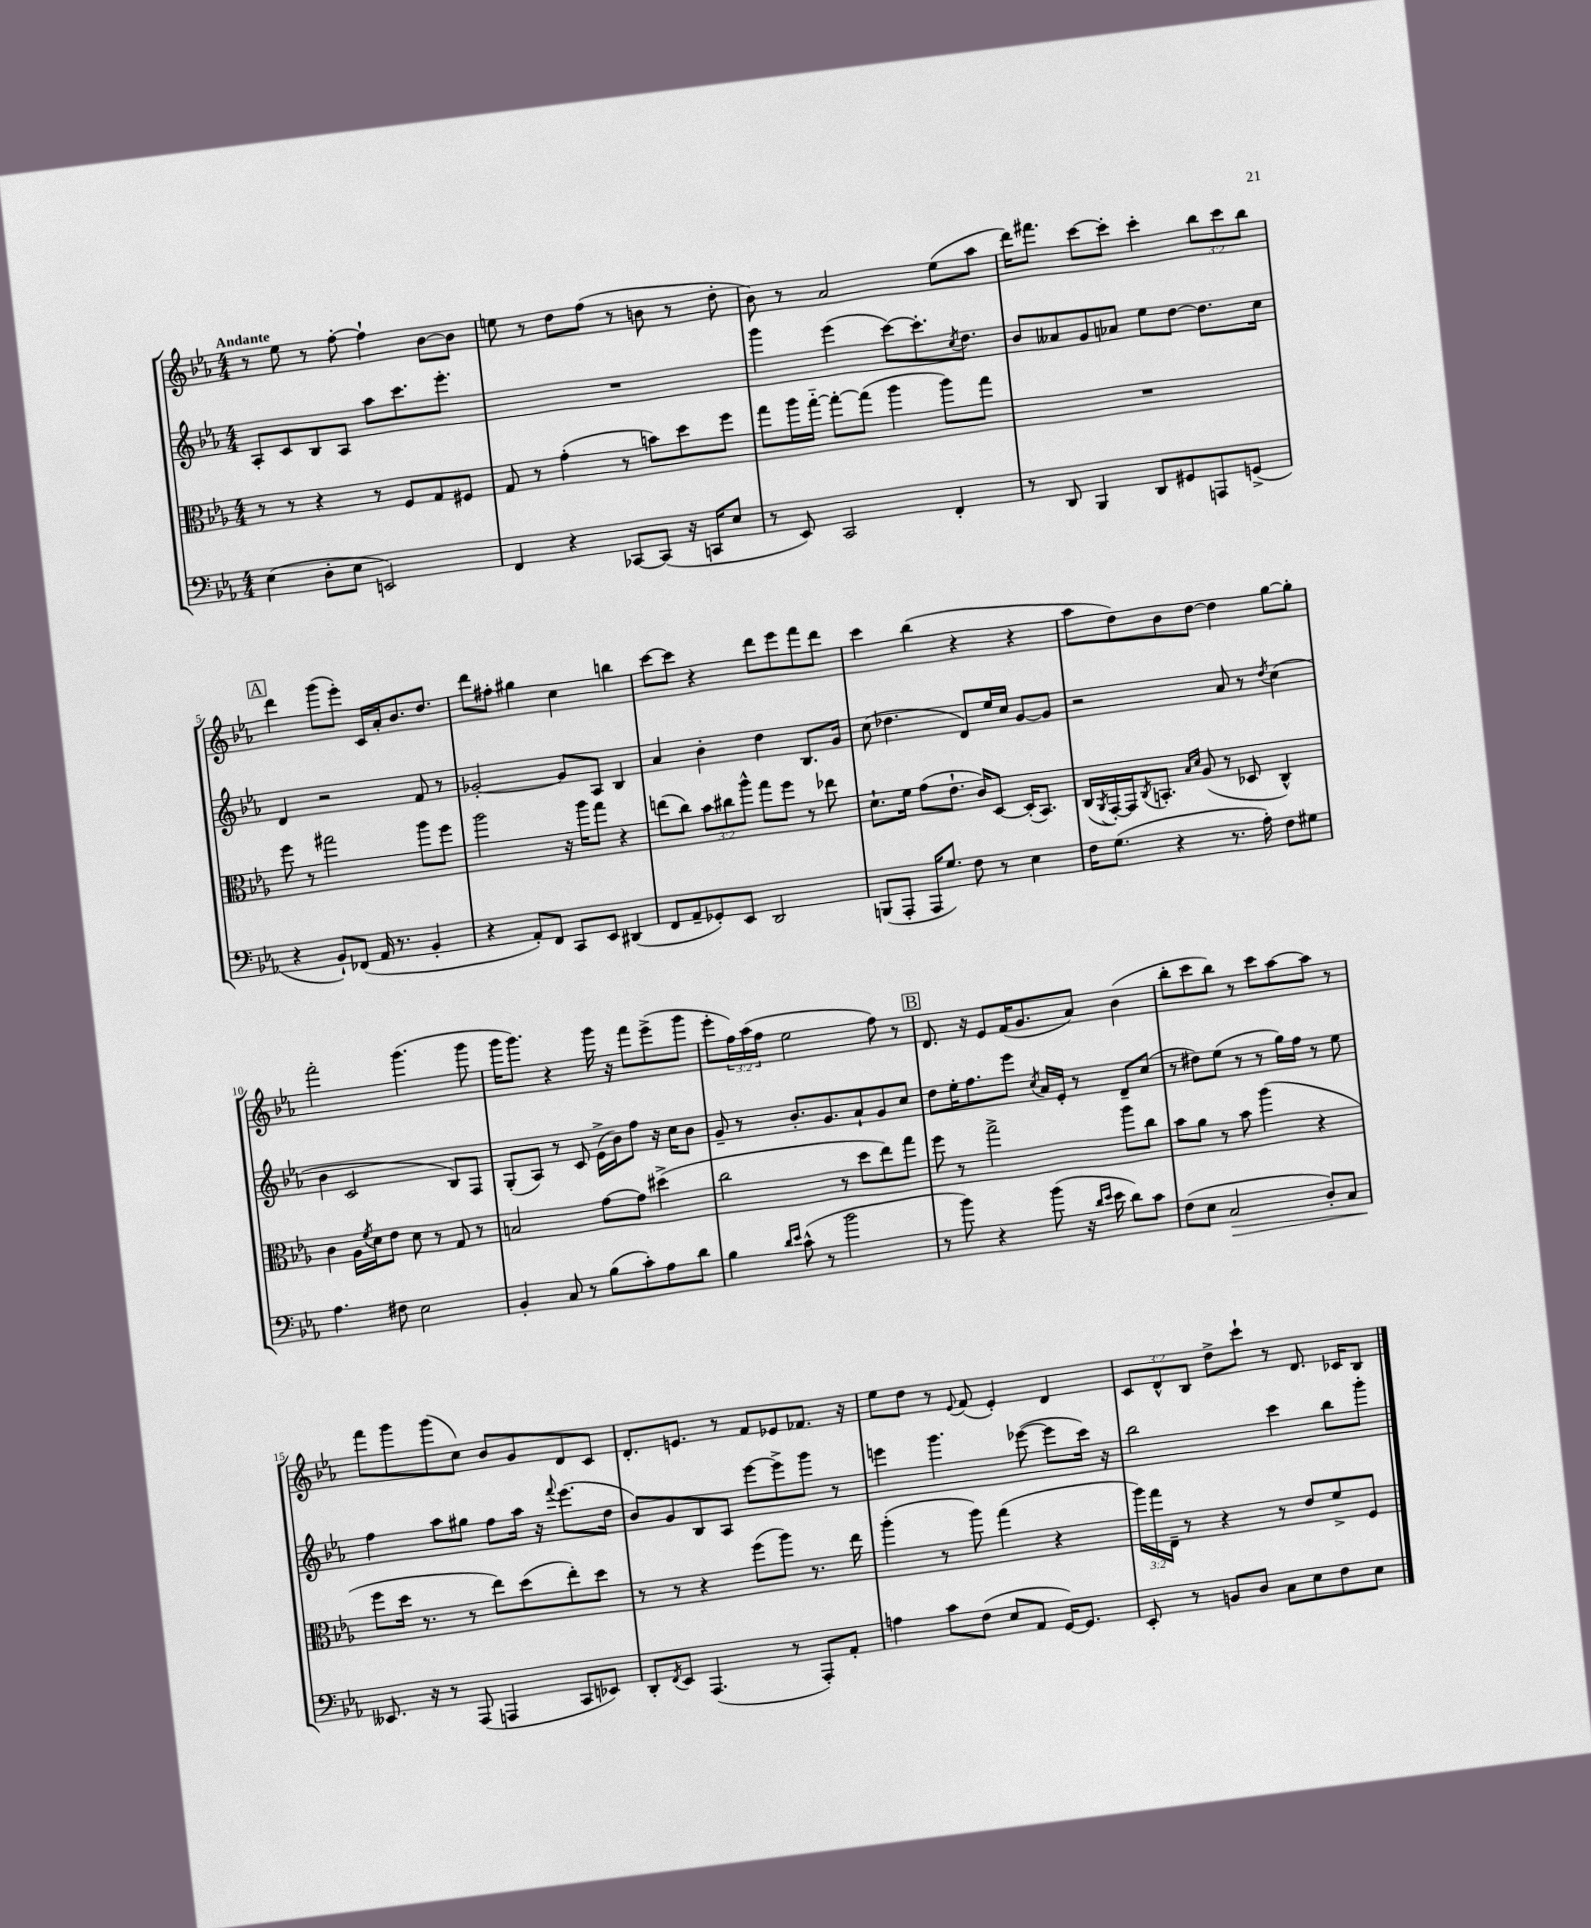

**kern	**kern	**kern	**kern
*staff4	*staff3	*staff2	*staff1
*clefF4	*clefC3	*clefG2	*clefG2
*k[b-e-a-]	*k[b-e-a-]	*k[b-e-a-]	*k[b-e-a-]
*M4/4	*M4/4	*M4/4	*M4/4
(4E-	8r	8A-'	8r
.	8r	8c	8ee-
8D'	4r	8B-	8r
8E-	.	8A-	[8ff'
2EE)	8r	8aa-	4ff`]
.	8F	8.ccc	.
.	8G	.	[8b-
.	.	8.eee-'	.
.	8F#	.	8b-]
=	=	=	=
4FF	8G	1r	8ee
.	8r	.	8r
4r	(4g'	.	8dd
.	.	.	(8ff
[8CC-	8r	.	8r
(8CC-]	8b)	.	8b
16r	8dd	.	8r
16CC	.	.	.
8E-	8ff	.	8dd'
=	=	=	=
8r	8gg	4ggg	8b-)
8EE-)	16aa-	.	8r
.	[16gg'~	.	.
2CC	8gg'_	(4eee-	2a-
.	(8gg]	.	.
.	4aa-	[8ccc)	.
.	.	8.ccc']	.
4FF'	8aa-)	.	(8ee-
.	.	8qcc	.
.	.	8.dd	.
.	8gg	.	8aa-
=	=	=	=
8r	1r	8b-	16ddd)
.	.	.	8.fff#
8DD	.	8a--	.
4BBB-	.	8g	[8ccc
.	.	8a-	8ccc']
8DD	.	8ee-	4ccc'
8GG#	.	[8dd	.
8AAA	.	8.dd]	12bb-
.	.	.	12ccc
(8GG^	.	.	.
.	.	.	12bb-
.	.	16cc	.
=	=	=	=
4r	8ff	4d	4ddd
.	8r	.	.
8BB-`)	2gg#	2r	(8ggg
(8FF-	.	.	8eee-')
16AA-	.	.	16c
8.r	.	.	16a-'
.	.	.	8.b-
4BB-'	8aa-	8f	.
.	.	.	8.dd
.	8ff	8r	.
=	=	=	=
4r	2aa-	[2g-'	8ddd
.	.	.	8ff#'
8AA-')	.	.	4gg#
8FF	.	.	.
8CC	16r	8g-]	4cc
.	16aa-	.	.
8EE-	8gg	8A-	.
(4DD#	4r	4B-	4bb
=	=	=	=
8FF	(8ee	4a-	[8ccc
8AA-~	8cc)	.	8ccc]
8GG-')	12b-	4b-'	4r
.	12cc#	.	.
8EE-	.	.	.
.	12aa-^^	.	.
2DD	8gg	4dd	8ddd
.	8ff	.	8eee-
.	8r	8.B-	8fff
.	8ee-	.	8ddd
.	.	16g	.
=	=	=	=
(8BBB	8.d`	(8cc	4ccc
8AAA-'	.	4.dd-	.
.	16f	.	.
16AAA-	(8g	.	(4bb-
8.G)	.	.	.
.	8.e-`	.	.
8F	.	8d)	4r
.	16c)	.	.
8r	[8D	16ee-	.
.	.	16cc	.
4E-	(16D']	[8g	4r
.	8.BB-)	.	.
.	.	8g]	.
=	=	=	=
16F	(16C	2r	8aa-
.	8qAA-	.	.
(8.G	[16GG')	.	.
.	16GG]	.	8dd)
.	8qC	.	.
.	8.BB'	.	.
4r	.	.	8b-
.	16qqB-	.	.
.	16qqd	.	.
.	(8A-	.	[8dd
8.r	8r	8a-	4dd]
.	8D-	8r	.
16A-')	.	.	.
.	.	8qdd	.
8F	4C^^)	(4cc	[8gg
8G#	.	.	8gg']
=	=	=	=
4.A-	4c	4b-	2fff'
.	16A-	2c	.
.	8qf	.	.
.	16d	.	.
8F#	8e-	.	.
2E-	8d	.	(4.ggg
.	8r	.	.
.	8G	8B-)	.
.	8r	8F	8ggg
=	=	=	=
4BB-'	2B	(8G'	16ggg
.	.	.	8.ggg)
.	.	8A-)	.
8C	.	8r	4r
8r	.	8c	.
(8B-	[8g	(16e-^	16ggg
.	.	16b-)	16r
8c')	8g]	8ff	8fff
8A-	(4dd#^	16r	(8eee-^
.	.	16cc	.
8d	.	8b-	8ggg
=	=	=	=
4B-	2cc	8g~	8eee-'
.	.	8r	24ff)
.	.	.	(24aa-
.	.	.	24ff
16qqd	.	.	.
16qqe-	.	.	.
(8c^^	.	8.b-'	2ee-
8r	.	.	.
.	.	8.g	.
2b-	8r	.	.
.	8dd	8a-`	.
.	8ee-)	8g	8ff)
.	8gg	8cc	8r
=	=	=	=
8r	8ff	8dd	8.d
8b-)	8r	16ee-'	.
.	.	8.ff	16r
4r	2gg^	.	8e-
.	.	8eee-	(16f
.	.	.	8.g
.	.	8qcc	.
(8b-	.	16a-	.
.	.	16e-'	.
16r	.	8r	8a-)
16qqd	.	.	.
16qqe-	.	.	.
16e-	.	.	.
8d)	8aa-	8d~	(4b-
8c	8cc	(8cc	.
=	=	=	=
(8F	8b-	8r	8bb-'
8E-	8a-	8dd#)	8ccc
2C	8r	(8ee-	8bb-)
.	8b-	8r	8r
.	(4aa-	8r	8ccc
.	.	16gg)	[8aa-
.	.	16ff	.
8D')	4r	8r	8aa-]
8C	.	8ee-	8r
=	=	=	=
8.EE--	8ff	4ff	8fff
.	16dd	.	8ggg
16r	8.r	.	.
8r	.	8aa-	(8ggg
(8AAA-	8r	8gg#	8cc)
4AAA	8ee-)	8ff	8b-
.	(8dd	16aa-	8g
.	.	16r	.
.	.	8qqfff	.
8CC	8ee-')	(8.eee-	8d
8EE-)	8dd	.	8c
.	.	16dd	.
=	=	=	=
8DD'	8r	8b-)	8.d'
8qFF	.	.	.
8EE-	8r	8g	.
.	.	.	8.e
(4.AAA-	4r	8B-	.
.	.	8A-	8r
.	(8ff	[8eee-	8f
8r	8aa-)	8eee-^]	8e-
8AAA-')	8.r	8ggg	8.f-
8AA-'	.	8r	.
.	16ee-	.	16r
=	=	=	=
4A	(4aa-'	4eee	8ee-
.	.	.	8dd
8c	8r	4.ggg	8r
.	.	.	8qqe-
(8F	8aa-)	.	(8f
8E-	(4gg	.	4e-')
8AA-	.	([8eee-	.
[16GG)	4r	8eee-]	4d
8.GG]	.	.	.
.	.	16ccc)	.
.	.	16r	.
=	=	=	=
8EE-'	24aa-)	2bb-	12c
.	24gg	.	.
.	24E-~	.	12d^^
8r	8r	.	.
.	.	.	12B-
8BB	4r	.	8dd^
8D	.	.	8ccc`
8C	8r	4ccc	8r
8E-	8e-	.	8.d
8F	8f^	8bb-	.
.	.	.	16c-
8E-	8F	8ggg'	8B-
==	==	==	==
*-	*-	*-	*-
